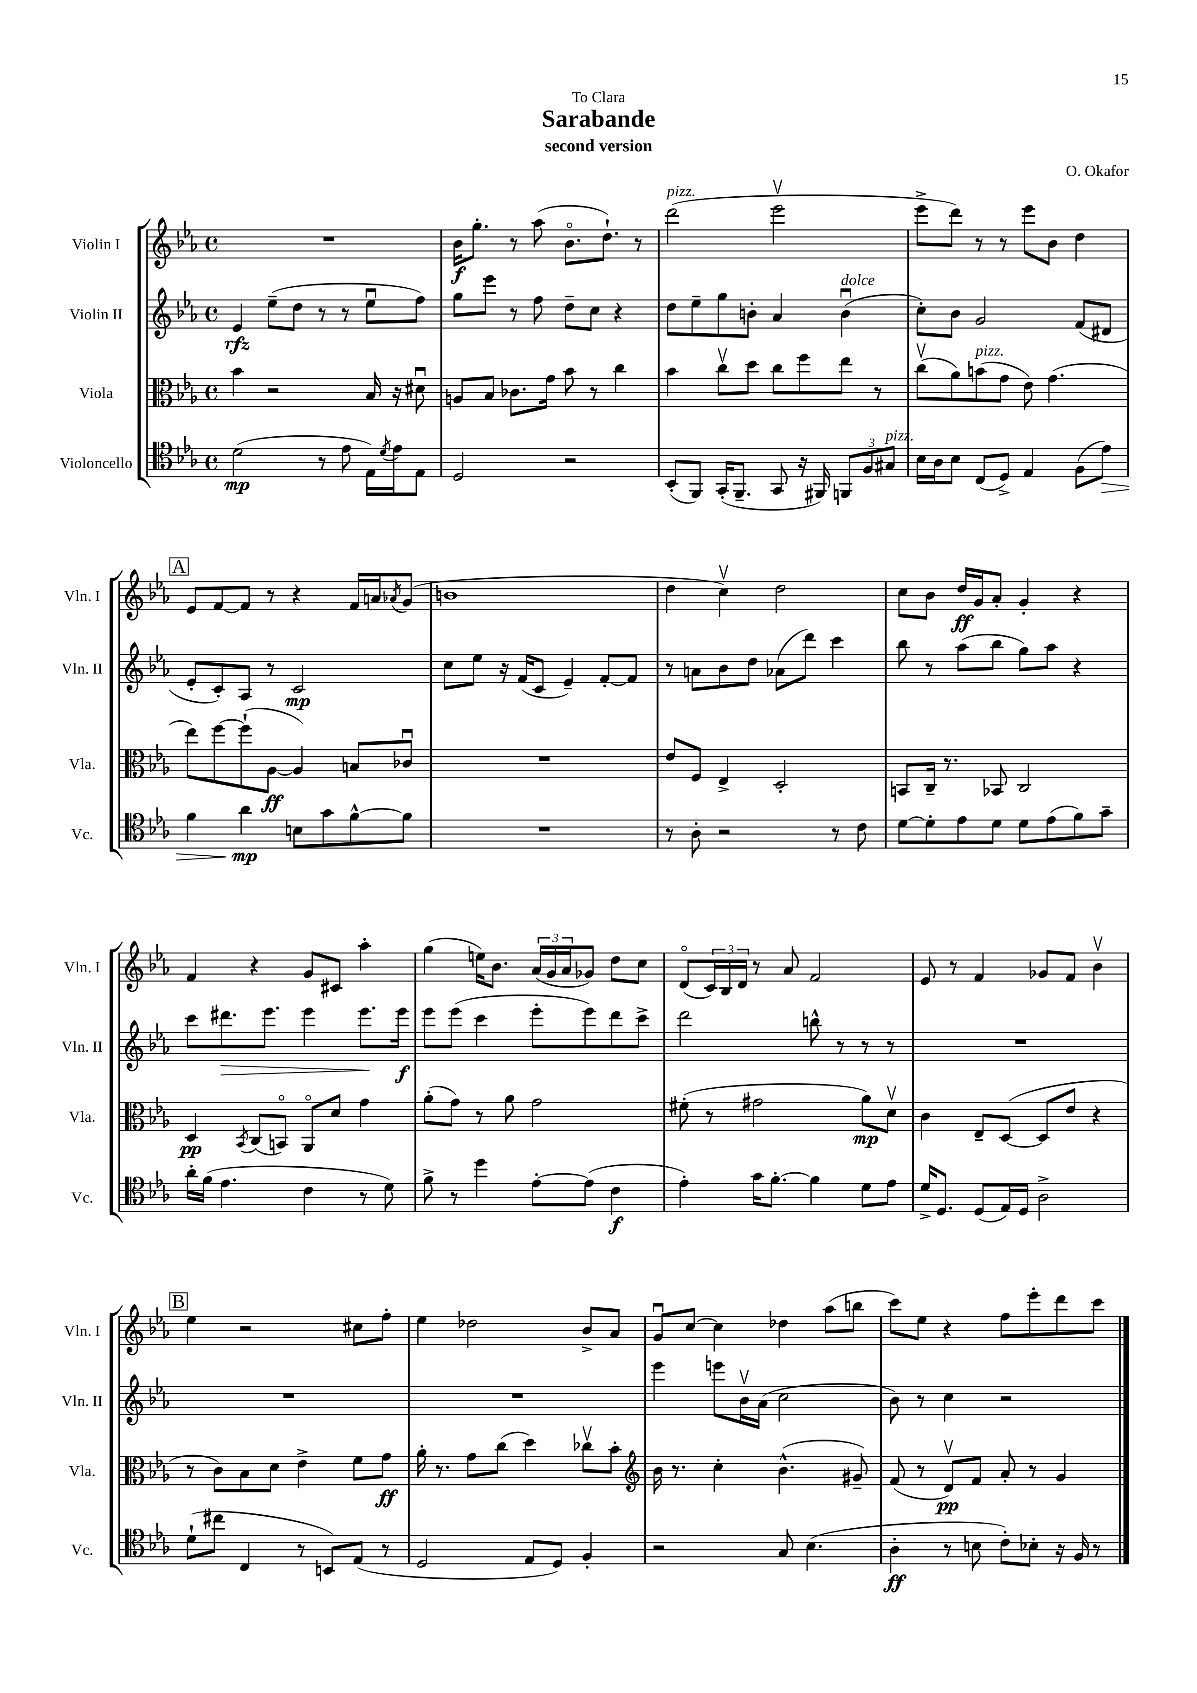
\header { title = "Sarabande" composer = "O. Okafor" subtitle = "second version" dedication = "To Clara" }
<<
\new StaffGroup <<
\new Staff = "s0" \with { instrumentName = "Violin I" shortInstrumentName = "Vln. I" } {
    \clef treble \key ees \major \defaultTimeSignature \time 4/4
    R1 |
    bes'16\f g''8.-. r8 aes''8( bes'8.\flageolet d''8.-!) r8 |
    d'''2^\markup { \italic "pizz." }( ees'''2\upbow |
    ees'''8-> d'''8) r8 r8 ees'''8 bes'8 d''4 |
    \mark \markup { \box "A" } ees'8 f'8~ f'8 r8 r4 f'16 a'16 \acciaccatura { aes'8 } g'8( |
    b'1 |
    d''4 c''4\upbow) d''2 |
    c''8 bes'8 d''16\ff g'16 aes'8-. g'4-. r4 |
    f'4 r4 g'8 cis'8 aes''4-. |
    g''4( e''16) bes'8. \tuplet 3/2 { aes'16( g'16 aes'16 } ges'8) d''8 c''8 |
    d'8\flageolet( \tuplet 3/2 { c'16) bes16 d'16 } r8 aes'8 f'2 |
    ees'8 r8 f'4 ges'8 f'8 bes'4\upbow |
    \mark \markup { \box "B" } ees''4 r2 cis''8 f''8-. |
    ees''4 des''2 bes'8-> aes'8 |
    g'8\downbow c''8~ c''4 des''4 aes''8( b''8 |
    c'''8) ees''8 r4 f''8 ees'''8-. d'''8 c'''8 \bar "|." |
}
\new Staff = "s1" \with { instrumentName = "Violin II" shortInstrumentName = "Vln. II" } {
    \clef treble \key ees \major \defaultTimeSignature \time 4/4
    ees'4\rfz ees''8--( d''8 r8 r8 ees''8\downbow f''8) |
    g''8 ees'''8 r8 f''8 d''8-- c''8 r4 |
    d''8 ees''8-- g''8 b'8-. aes'4 b'4\downbow^\markup { \italic "dolce" }( |
    c''8-.) bes'8 g'2 f'8( dis'8 |
    \mark \markup { \box "A" } ees'8-. c'8-.) aes8 r8 c'2\mp |
    c''8 ees''8 r16 f'16( c'8 ees'4--) f'8~-. f'8 |
    r8 a'8 bes'8 d''8 aes'8( d'''8) c'''4 |
    bes''8 r8 aes''8( bes''8 g''8) aes''8 r4 |
    c'''8 dis'''8.\> ees'''8. ees'''4 ees'''8.\! ees'''16\f |
    ees'''8 ees'''8( c'''4 ees'''8-. ees'''8) d'''8 c'''8-> |
    d'''2 b''8-^ r8 r8 r8 |
    R1 |
    \mark \markup { \box "B" } R1 |
    R1 |
    ees'''4 e'''8 bes'16\upbow aes'16( c''2 |
    bes'8) r8 c''4 r2 \bar "|." |
}
\new Staff = "s2" \with { instrumentName = "Viola" shortInstrumentName = "Vla." } {
    \clef alto \key ees \major \defaultTimeSignature \time 4/4
    bes'4 r2 bes16 r16 dis'8\downbow |
    a8 bes8 ces'8. g'16 bes'8 r8 c''4 |
    bes'4 c''8\upbow d''8 c''8 f''8 ees''8 r8 |
    c''8\upbow( aes'8) b'8^\markup { \italic "pizz." }( g'8 ees'8) g'4.( |
    \mark \markup { \box "A" } ees''8) f''8~ f''8-!( aes8~\ff aes4) b8 ces'8\downbow |
    R1 |
    ees'8 f8 ees4-> d2-. |
    b,8 c16-- r8. bes,8 c2 |
    d4\pp \acciaccatura { bes,8 } c8( b,8\flageolet) aes,8\flageolet d'8 g'4 |
    aes'8-.( g'8) r8 aes'8 g'2 |
    fis'8-.( r8 gis'2 aes'8\mp) d'8\upbow |
    c'4 ees8-- d8~( d8 ees'8 r4 |
    \mark \markup { \box "B" } r8 c'8) bes8 d'8 ees'4-> f'8 g'8\ff |
    aes'16-. r8. g'8 c''8( d''4) ces''8\upbow bes'8-. |
    \clef treble bes'16 r8. c''4-. bes'4.-^( gis'8--) |
    f'8( r8 d'8\upbow\pp) f'8 aes'8-. r8 g'4 \bar "|." |
}
\new Staff = "s3" \with { instrumentName = "Violoncello" shortInstrumentName = "Vc." } {
    \clef tenor \key ees \major \defaultTimeSignature \time 4/4
    d'2\mp( r8 ees'8 ees16) \acciaccatura { d'8 } ees'16 ees8 |
    d2 r2 |
    bes,8-.( f,8) g,16-.( f,8.-- g,8 r16 fis,16) \tuplet 3/2 { f,8 f8 gis8^\markup { \italic "pizz." } } |
    bes16 aes16 bes8 c8( d8->) ees4 f8( ees'8\>) |
    \mark \markup { \box "A" } f'4 aes'4\mp\! b8 g'8 f'8~-^ f'8 |
    R1 |
    r8 aes8-. r2 r8 c'8 |
    d'8~ d'8-. ees'8 d'8 d'8 ees'8( f'8) g'8-- |
    aes'16-. f'16( ees'4. c'4 r8 d'8) |
    f'8-> r8 d''4 ees'8~-. ees'8( c'4\f |
    ees'4-.) g'16 f'8.~-. f'4 d'8 ees'8 |
    d'16-> d8. d8( ees16) d16 aes2-> |
    \mark \markup { \box "B" } d'8-!( cis''8 c4 r8 b,8) ees8( r8 |
    d2 ees8 d8) f4-. |
    r2 g8 bes4.( |
    aes4-.\ff r8 b8 c'8-.) bes8-. r16 f16 r8 \bar "|." |
}
>>
>>
\layout { \context { \Score \remove "Bar_number_engraver" } }
